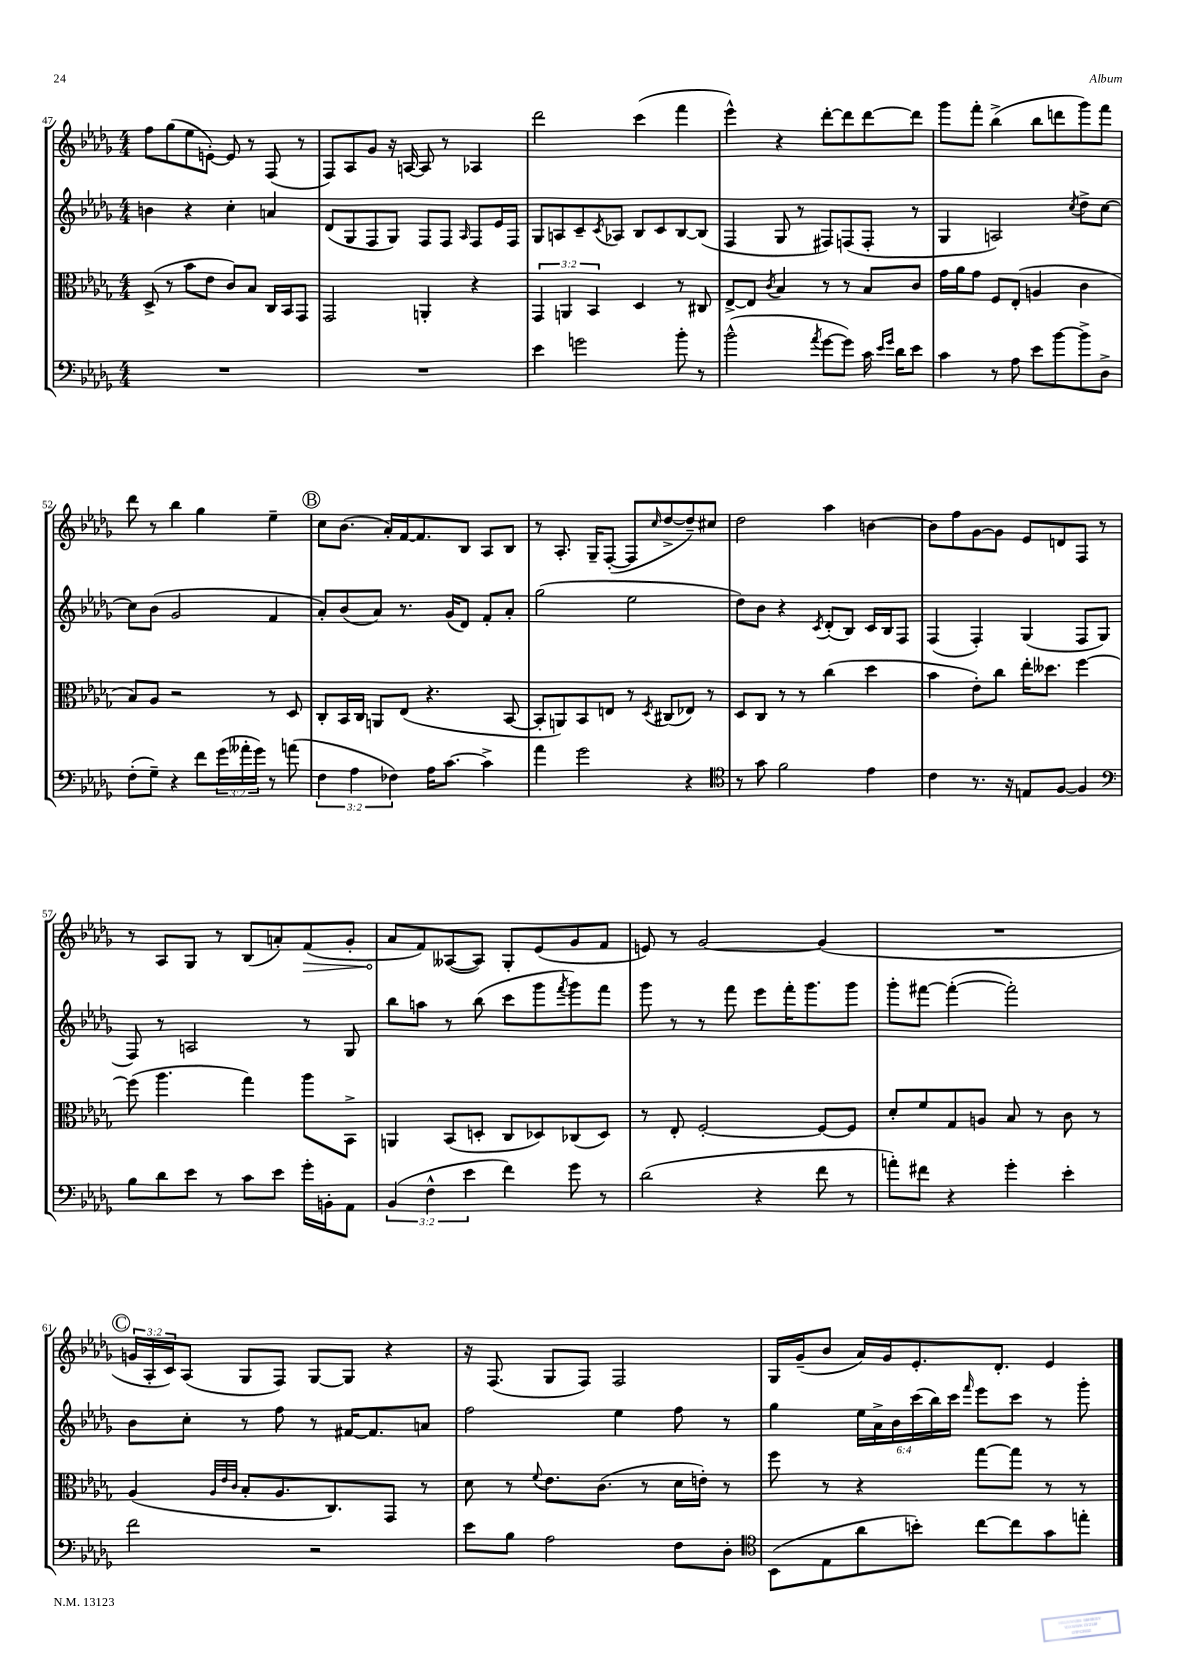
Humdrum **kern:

**kern	**kern	**kern	**kern
*staff4	*staff3	*staff2	*staff1
*clefF4	*clefC3	*clefG2	*clefG2
*k[b-e-a-d-g-]	*k[b-e-a-d-g-]	*k[b-e-a-d-g-]	*k[b-e-a-d-g-]
*M4/4	*M4/4	*M4/4	*M4/4
1r	(8D-^	4b	8ff
.	8r	.	(8gg-
.	8b-	4r	8ee-
.	8e-	.	[8e')
.	8c)	4cc'	8e]
.	8B-	.	8r
.	16C	4a	(8F
.	16BB-	.	.
.	8GG-	.	8r
=	=	=	=
1r	2GG-	(8d-	8F)
.	.	8G-	8A-
.	.	8F	8g-
.	.	8G-)	16r
.	.	.	[16A
.	4AA'	8F	8A]
.	.	8F	8r
.	.	16qqA-	.
.	4r	8F	4A-
.	.	16e-	.
.	.	16F	.
=	=	=	=
4e-	6GG-	8G-	2ddd-
.	.	8A	.
.	6AA	.	.
2g	.	8c~	.
.	6BB-	.	.
.	.	8qc	.
.	.	8A-	.
.	4D-	8B-	(4ccc
.	.	8c	.
8b-'	8r	[8B-	4fff
8r	8C#	(8B-]	.
=	=	=	=
(2b-^^	[8E-^	4F	4eee-^^)
.	8E-]	.	.
.	8qc	.	.
.	4B-	8G-	4r
.	.	8r	.
8qa-	.	.	.
[8g-	8r	8F#)	[8ddd-'
8g-])	8r	(8F	8ddd-]
16c	8B-	8F'	[8ddd-
16qqe-	.	.	.
16qqg-	.	.	.
16d-	.	.	.
8e-	8c	8r	8ddd-]
=	=	=	=
4c	16g-	4G-	8ggg-
.	16a-	.	.
.	8g-	.	8fff'
8r	8F	2A)	(4bb-^
8A-	(8E-'	.	.
8e-	4A	.	8bb-
[8b-	.	.	8ddd
.	.	8qcc	.
8b-^]	4c	8dd-^	8ggg-)
8D-^	.	[8cc	8fff
=	=	=	=
(8F'	8B-)	8cc]	8ddd-
8G-~)	8A-	(8b-	8r
4r	2r	2g-	4bb-
8f	.	.	4gg-
(24g-	.	.	.
24a--'	.	.	.
24g-)	.	.	.
8r	8r	4f	4ee-~
(8a	8D-	.	.
=	=	=	=
6F	8C'	8a-')	8cc
.	16BB-	(8b-	(8.b-
6A-	.	.	.
.	16C	.	.
.	8AA	8a-)	.
.	.	.	16a-')
6F-)	.	.	.
.	(8E-	8.r	[16f
.	.	.	8.f]
16A-	4.r	.	.
[8.c	.	(16g-	.
.	.	8d-)	8B-
4c^]	.	8f'	8A-
.	[8BB-	8a-'	8B-
=	=	=	=
4a-	8BB-']	(2gg-	8r
.	8AA)	.	8.A-'
2g-	8BB-	.	.
.	.	.	16G-~
.	8E	.	([8F'
.	8r	2ee-	8F]
.	8qD-	.	16qqcc
.	(8C#	.	[8dd-^
4r	8E-)	.	8dd-~])
.	8r	.	8cc#
=	=	=	=
*clefC4	*	*	*
8r	8D-	8dd-)	2dd-
8g-	8C	8b-	.
2f	8r	4r	.
.	8r	.	.
.	.	8qc	.
.	(4cc	(8d-'	4aa-
.	.	8B-)	.
4e-	4dd-	16c	[4b
.	.	16B-	.
.	.	8F	.
=	=	=	=
4c	4b-	(4F	8b]
.	.	.	8ff
8.r	8e-')	4F')	[8g-
.	8cc	.	8g-]
16r	.	.	.
8E	16ee-'	(4G-	8e-
.	8.dd--	.	.
[8F	.	.	8d
4F]	[4ff	8F	8F
.	.	8G-	8r
=	=	=	=
*clefF4	*	*	*
8B-	(8ff]	8F)	8r
8d-	4.aa-	8r	8A-
8e-	.	2A	8G-
8r	.	.	8r
8c	4gg-)	.	(8B-
8e-	.	.	8a')
16g-'	8aa-	8r	(8f
16BB'	.	.	.
8AA-	8BB-^	8G-	8g-'
=	=	=	=
(6BB-	4AA	8bb-	8a-
.	.	8aa	8f)
6F^^	.	.	.
.	(8BB-	8r	([8A--
6e-	.	.	.
.	8D'	(8bb-	8A--])
4f)	8C	8ccc	8G-'
.	8D-)	8ggg-	(8e-
.	.	8qfff	.
8g-	(8C-	8ggg-)	8g-
8r	8D-)	8fff	8f
=	=	=	=
(2d-	8r	8ggg-	8e)
.	8E-'	8r	8r
.	[2F'	8r	[2g-
.	.	8fff	.
4r	.	8eee-	.
.	.	16fff'	.
.	.	8.ggg-	.
8f	8F_	.	(4g-]
8r	8F]	8ggg-	.
=	=	=	=
8a')	8d-'	8ggg-'	1r
8f#	8f	[8fff#	.
4r	8G-	(4fff#'_	.
.	8A	.	.
4g-'	8B-	2fff#'])	.
.	8r	.	.
4e-'	8c	.	.
.	8r	.	.
=	=	=	=
2f	(4A-	8b-	24g
.	.	.	24A-'
.	.	.	24c)
.	.	8cc'	(8A-
.	32qqA-	.	.
.	32qqe-	.	.
.	32qqc	.	.
.	8B-'	8r	8G-
.	8.A-	8ff	8F)
2r	.	8r	[8G-
.	8.C)	.	.
.	.	[16f#	8G-]
.	.	8.f#]	.
.	8GG-	.	4r
.	8r	8a	.
=	=	=	=
8e-	8d-	2ff	16r
.	.	.	(8.F
8B-	8r	.	.
.	8qqf	.	.
2A-	8.e-	.	8G-
.	.	.	8F)
.	(8.c	.	.
.	.	4ee-	2F
.	8r	.	.
8F	16d-	8ff	.
.	16e')	.	.
8D-'	8r	8r	.
=	=	=	=
*clefC4	*	*	*
(8BB-	8ff	4gg-	16G-
.	.	.	(16g-~
8E-	8r	.	8b-
8a-	4r	24ee-	16a-)
.	.	24a-^	.
.	.	.	16g-
.	.	24b-	.
8b')	.	(24ccc	8.e-'
.	.	24bb-)	.
.	.	24ccc	.
.	.	16qqfff	.
[8cc	[8gg-	8eee-	.
.	.	.	8.d-'
8cc]	8gg-]	8ccc	.
8g-	8r	8r	4e-
8ee'	8r	8ggg-'	.
==	==	==	==
*-	*-	*-	*-
